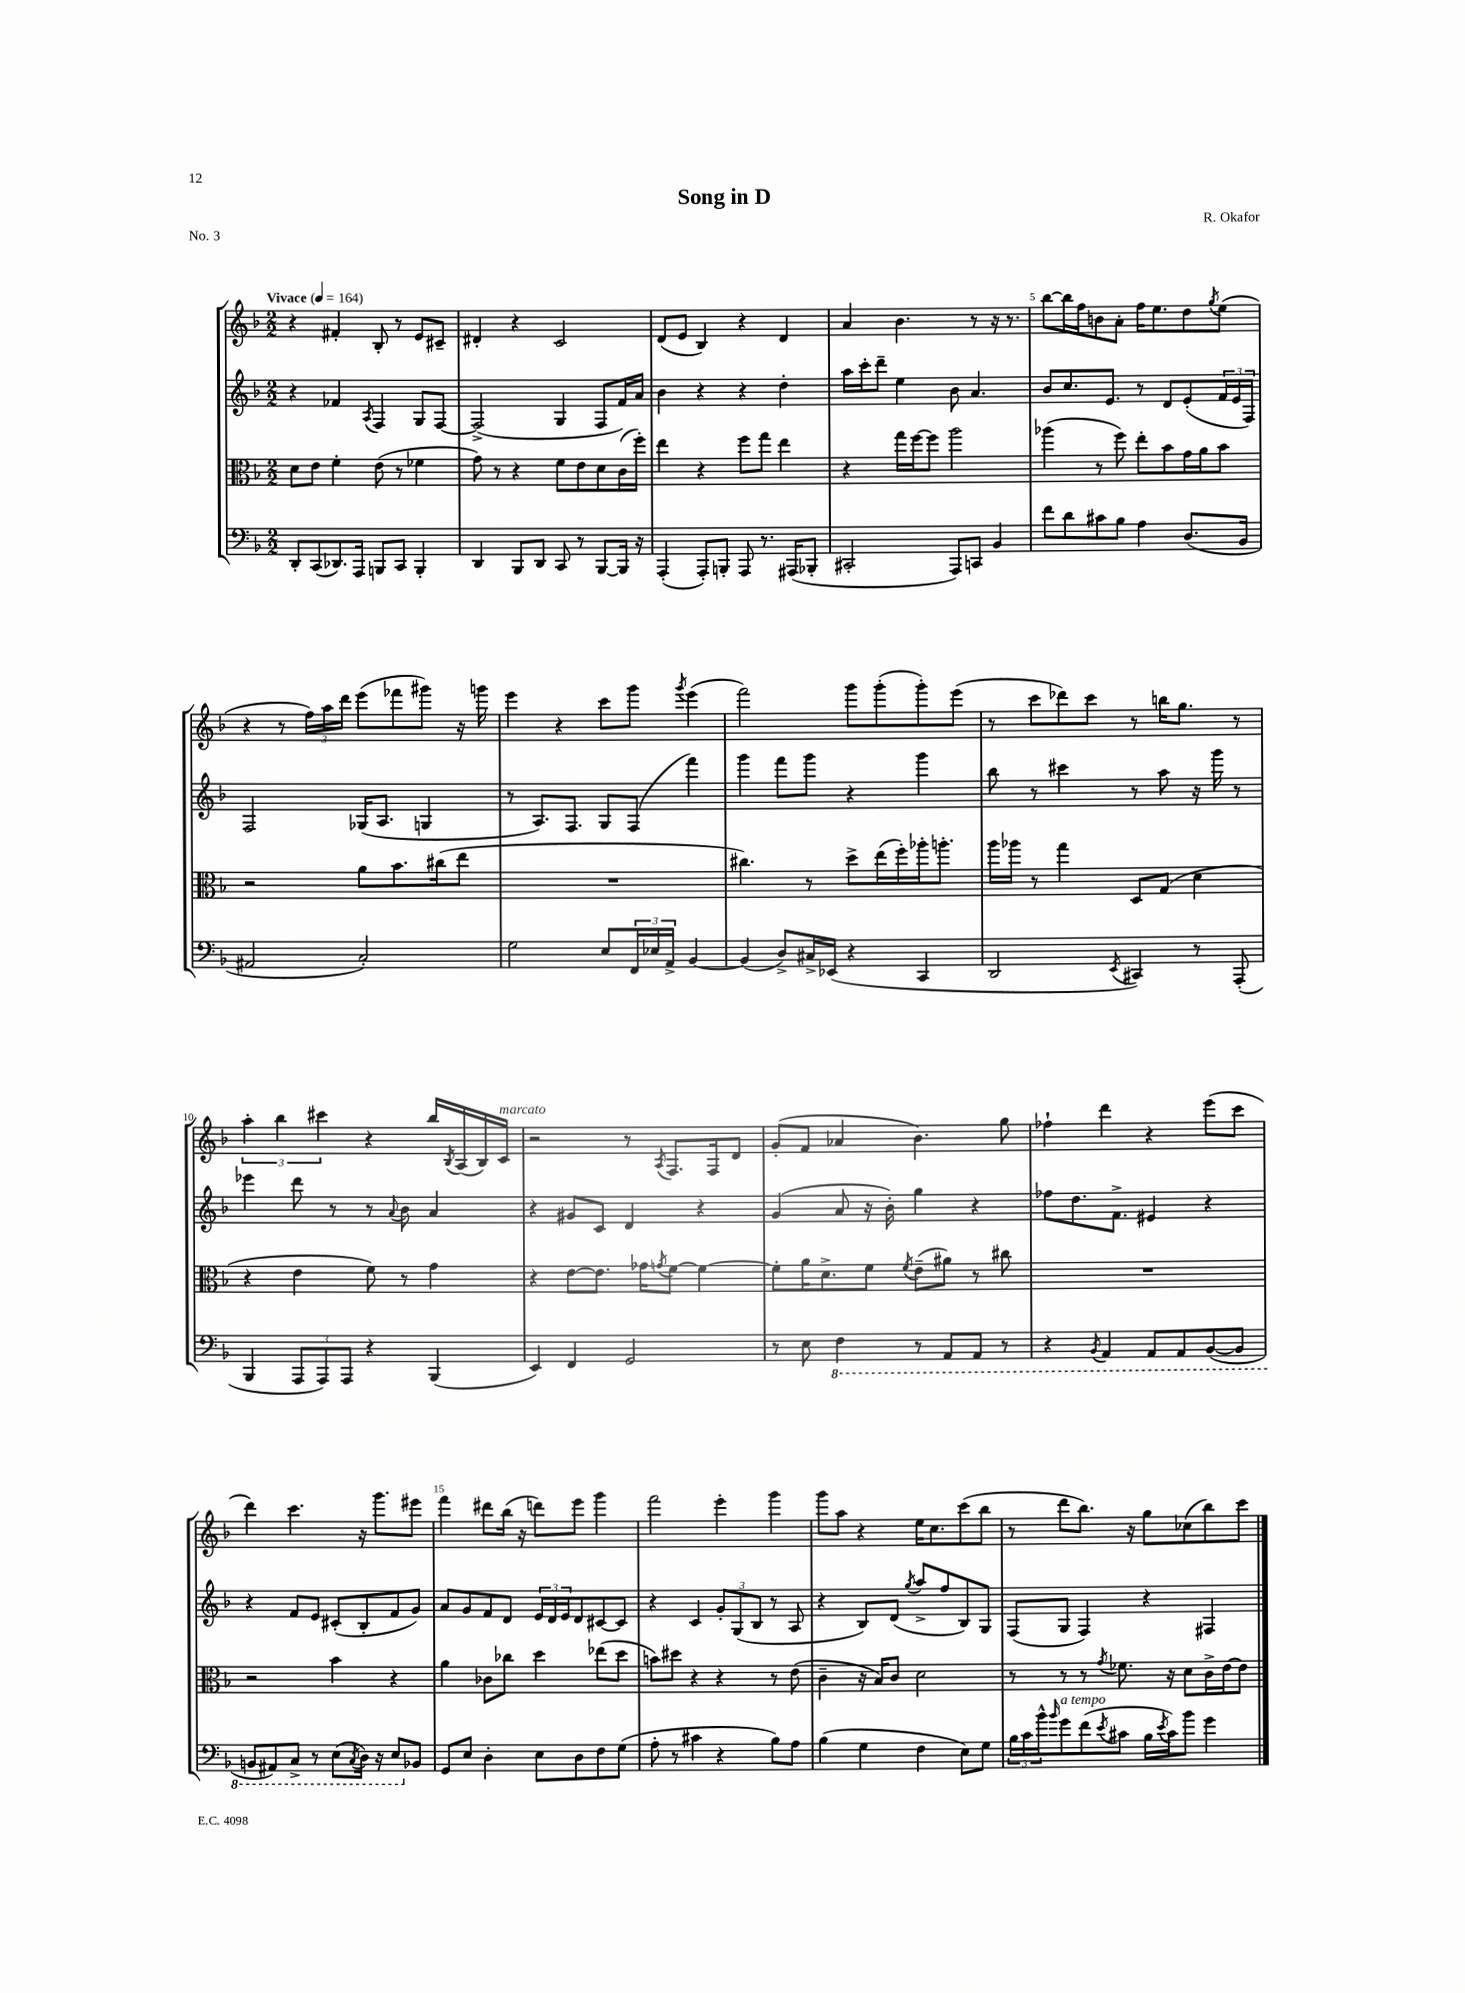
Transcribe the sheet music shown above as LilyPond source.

\header { title = "Song in D" composer = "R. Okafor" piece = "No. 3" }
<<
\new StaffGroup <<
\new Staff = "s0" {
    \clef treble \key f \major \numericTimeSignature \time 2/2 \tempo "Vivace" 4 = 164
    r4 fis'4-. bes8-. r8 e'8 cis'8-- |
    dis'4-. r4 c'2 |
    d'8( e'8 bes4) r4 d'4 |
    a'4 bes'4. r8 r16 r8. |
    bes''8~ bes''16 f''16 b'8 a'8-. f''16 e''8. d''8 \acciaccatura { g''8 } e''8( |
    r4 r8 \tuplet 3/2 { f''16) a''16 d'''16 } e'''8( fes'''8 gis'''8) r16 g'''16 |
    e'''4 r4 c'''8 g'''8 \acciaccatura { g'''8 } e'''4( |
    f'''2) g'''8 g'''8-.( g'''8-.) e'''8( |
    r8 c'''8 des'''8) c'''8 r8 b''16 g''8. r8 |
    \tuplet 3/2 { a''4-. bes''4 cis'''4 } r4 bes''16 \acciaccatura { bes8 } a16( bes16) c'16^\markup { \italic "marcato" } |
    r2 r8 \acciaccatura { a8 } f8. f16 d'8 |
    g'8-.( f'8 aes'4 bes'4.) g''8 |
    fes''4-! d'''4 r4 e'''8( c'''8 |
    d'''4) c'''4. r16 g'''8. eis'''8 |
    f'''4 dis'''8 bes''16( r16 d'''8) e'''8 g'''4 |
    f'''2 e'''4-. g'''4 |
    g'''8 a''8 r4 e''16 c''8. c'''8( bes''8 |
    r8 d'''8 bes''8.) r16 g''8 ces''8( bes''8) c'''8 \bar "|." |
}
\new Staff = "s1" {
    \clef treble \key f \major \numericTimeSignature \time 2/2
    r4 fes'4 \acciaccatura { a8 } f4 g8 f8~ |
    f2->( g4 f8 f'16) a'16 |
    bes'4 r4 r4 d''4-. |
    a''16 c'''16-. d'''8-- e''4 bes'8 a'4. |
    bes'8 c''8. e'8. r8 d'8 e'8-.( \tuplet 3/2 { f'16 e'16 f16) } |
    f2 ges16( a8. g4 |
    r8 a8.) f8. g8 f8( f'''4) |
    g'''4 f'''8 g'''8 r4 g'''4 |
    bes''8 r8 cis'''4 r8 a''8 r16 g'''16 r8 |
    ees'''4 d'''8 r8 r8 \appoggiatura { a'8 } bes'8 a'4 |
    r4 gis'8 c'8 d'4 r4 |
    g'4( a'8 r16 bes'16-.) g''4 r4 |
    fes''8 d''8. f'8.-> eis'4 r4 |
    r4 f'8 e'8 cis'8-.( bes8-. f'8 g'8) |
    a'8 g'8 f'8 d'8 \tuplet 3/2 { e'16 d'16 e'16 } d'8 cis'8~ cis'8 |
    r4 c'4 \tuplet 3/2 { g'8-. g8( bes8 } r8 a8 |
    r4 bes8) d'8( \acciaccatura { g''8 } a''8-> f''8 bes8) g8 |
    f8( g8 f4) r4 fis4 \bar "|." |
}
\new Staff = "s2" {
    \clef alto \key f \major \numericTimeSignature \time 2/2
    d'8 e'8 f'4-. e'8( r8 fes'4 |
    g'8) r8 r4 f'8 e'8 d'8 c'16( f''16-.) |
    e''4 r4 f''8 g''8 e''4 |
    r4 g''16 f''16~ f''8 a''2 |
    aes''4( r8 f''8) e''8-. bes'8 g'16 a'16 bes'8 |
    r2 a'8 bes'8. cis''16( e''8 |
    R1 |
    cis''4.) r8 d''8-> e''16( f''16-.) aes''16-. a''8.-. |
    a''16 aes''16 r8 g''4 d8 g8( d'4 |
    r4 e'4 f'8) r8 g'4 |
    r4 e'8~ e'8. ges'16 \acciaccatura { g'8 } f'8~ f'4~ |
    f'8-. a'16 d'8.-> f'8 \acciaccatura { f'8 } e'8--( ais'8) r8 cis''8 |
    R1 |
    r2 bes'4 r4 |
    a'4 ces'8 ces''8 d''4 ees''8( d''8 |
    b'8) dis''8 r4 r4 r8 e'8( |
    c'4-- r16 bes16) c'8 d'2 |
    r8 r8 r8 \acciaccatura { g'8 } fes'8. r16 d'8 c'16-> e'16~ e'8 \bar "|." |
}
\new Staff = "s3" {
    \clef bass \key f \major \numericTimeSignature \time 2/2
    d,8-. c,8( des,8.) a,,16 b,,8 c,8 b,,4-. |
    d,4 bes,,8 d,8 c,8 r8 bes,,8~ bes,,16 r16 |
    a,,4-.( a,,8-.) b,,8-. a,,8 r8. ais,,16( bes,,8-. |
    cis,2-. a,,8) c,8 bes,4 |
    f'8 d'8 cis'8 bes8 a4 d8.( bes,16 |
    ais,2 c2-.) |
    g2 e8 \tuplet 3/2 { f,16 ees16 a,16-> } bes,4~ |
    bes,4( d8->) cis16-> ees,16( r4 c,4 |
    d,2 \acciaccatura { e,8 } cis,4) r8 a,,8-.( |
    bes,,4 \tuplet 3/2 { a,,8 a,,8) a,,8 } r4 bes,,4( |
    e,4) f,4 g,2 |
    r8 e8 \ottava #-1 f,4 r8 a,,8 a,,8 r8 |
    r4 \acciaccatura { bes,,8 } a,,4 a,,8 a,,8 bes,,8~( bes,,8 |
    b,,8 ais,,8) c,8-> r8 e,8( \acciaccatura { c,8 } d,16) r16 e,8 \ottava #0 bes,!8 |
    g,8 e8 d4-. e8 d8 f8 g8( |
    a8-. r8 cis'4 r4 bes8) a8 |
    bes4( g4 f4 e8) g8 |
    \tuplet 3/2 { bes16 c'16 bes'16-^ } \grace { bes'16 } g'8^\markup { \italic "a tempo" } f'8( \acciaccatura { e'8 } cis'8 bes16 \acciaccatura { e'8 } cis'16) bes'8 g'4 \bar "|." |
}
>>
>>
\layout { \context { \Score \override BarNumber.break-visibility = ##(#f #t #t) barNumberVisibility = #(every-nth-bar-number-visible 5) } }
